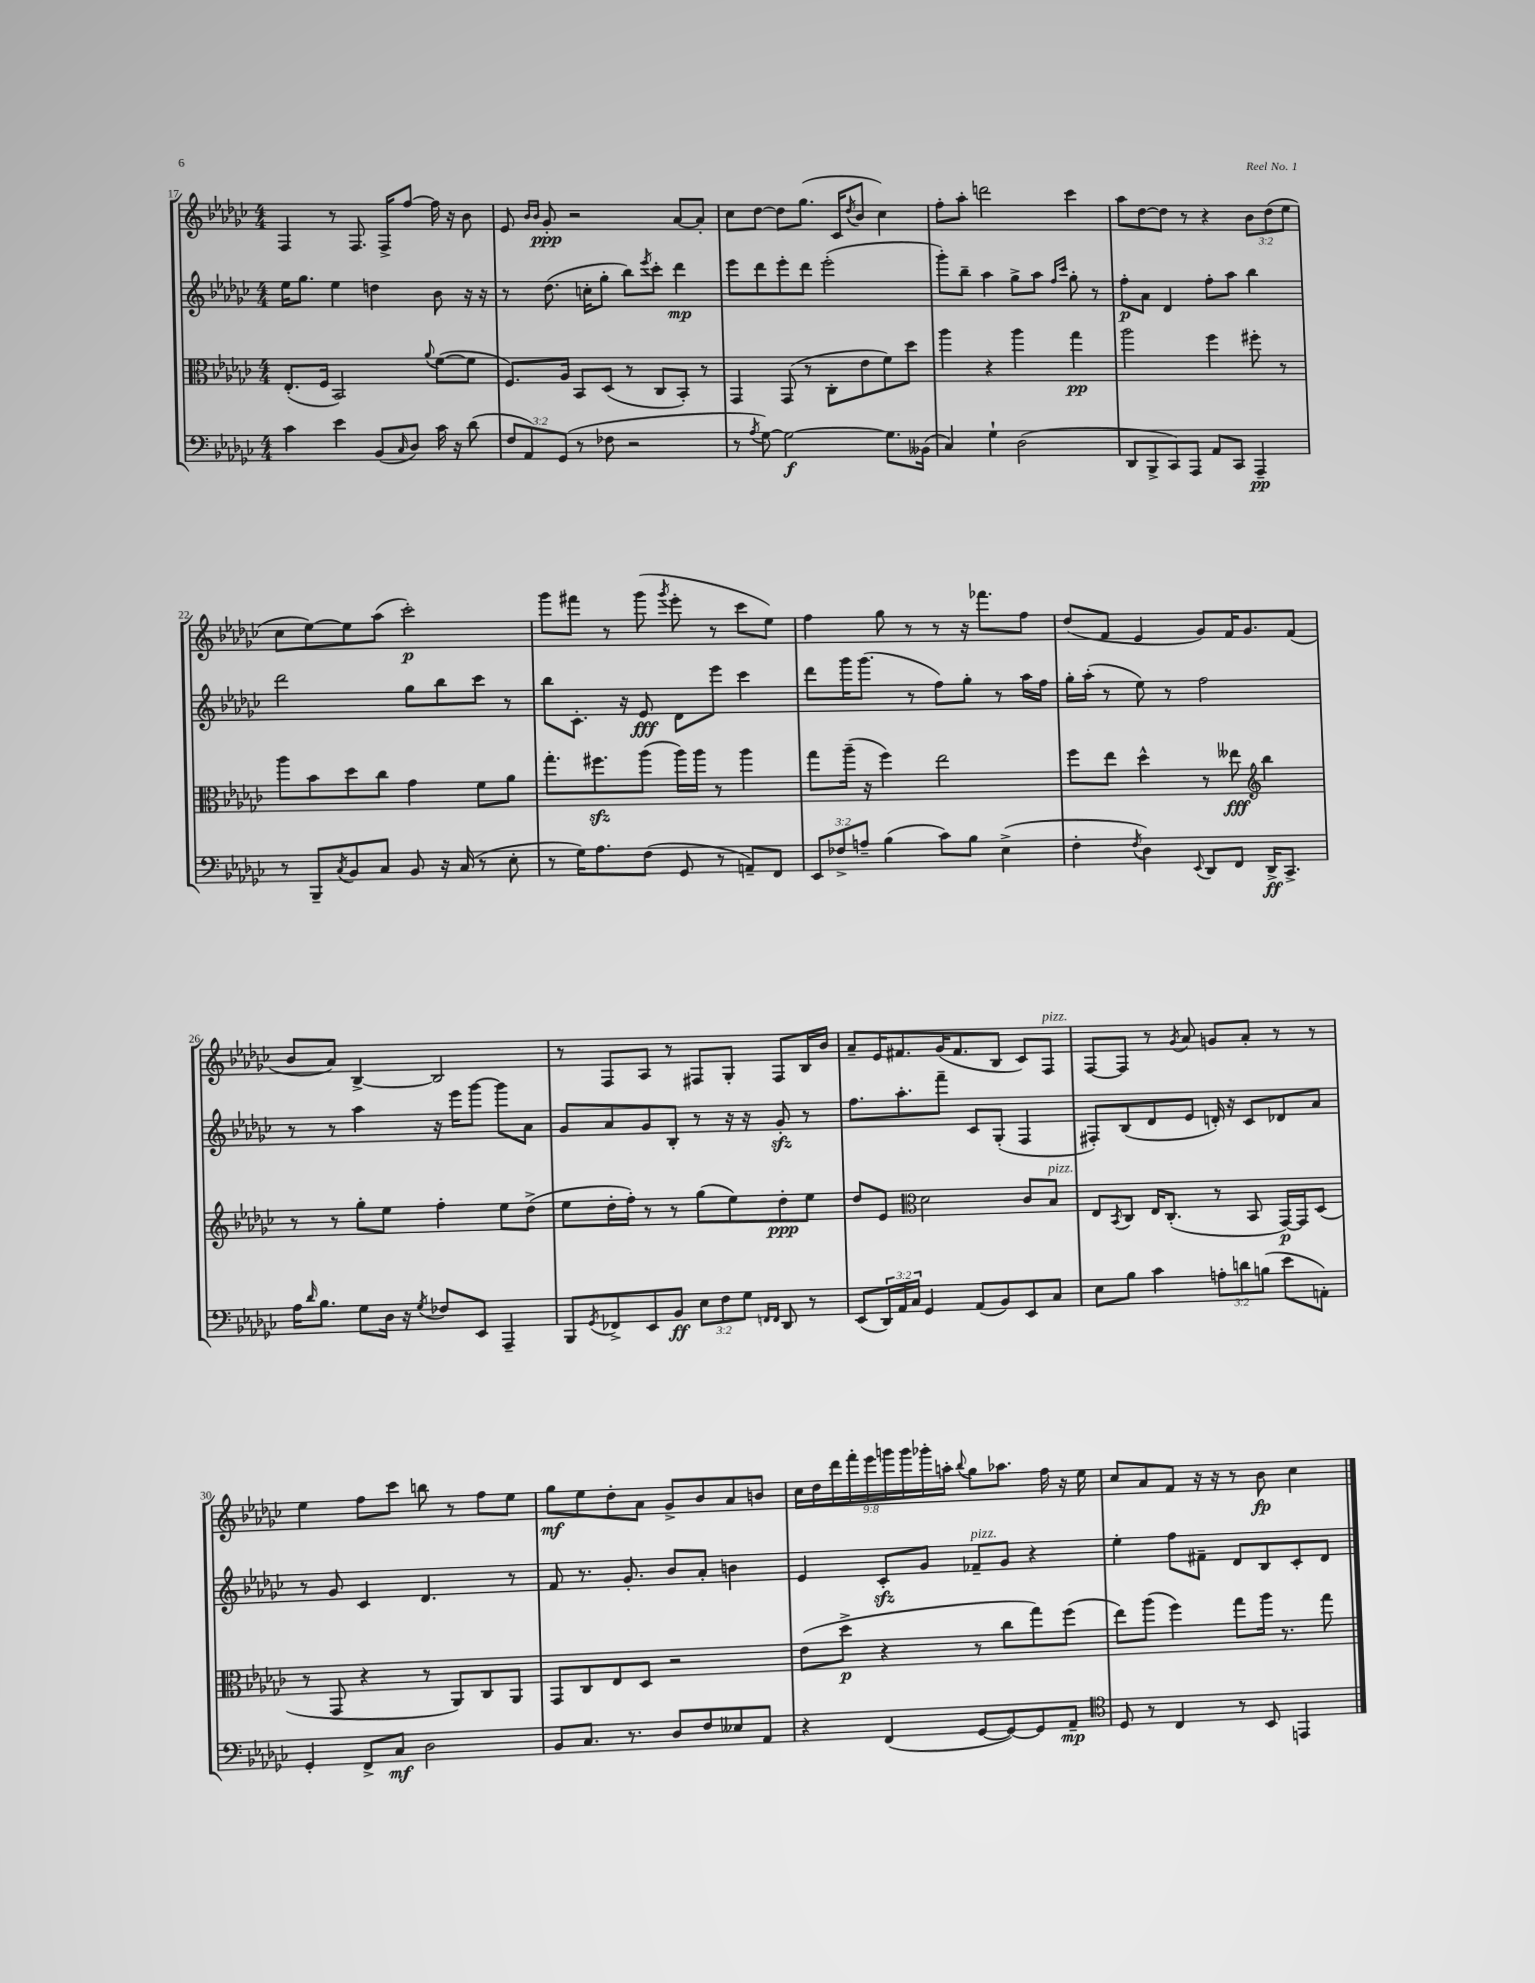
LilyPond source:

<<
\new StaffGroup <<
\new Staff = "s0" {
    \clef treble \key ges \major \numericTimeSignature \time 4/4 \override Staff.TupletNumber.text = #tuplet-number::calc-fraction-text
    f4 r8 f8. f16-> f''8~ f''16 r16 bes'8 |
    ees'8 \grace { bes'16 bes'16 } ges'8-.\ppp r2 aes'8~ aes'8-. |
    ces''8 des''8~ des''8 ges''8.( ces'16 \acciaccatura { des''8 } bes'8 ces''4) |
    f''8-. aes''8-. d'''2 ces'''4 |
    aes''8 des''8~ des''8 r8 r4 \tuplet 3/2 { bes'8 des''8( ees''8 } |
    ces''8 ees''8~) ees''8 aes''8( ces'''2-.\p) |
    ges'''8 fis'''8 r8 ges'''8( \acciaccatura { ges'''8 } ees'''8-. r8 ces'''8 ees''8) |
    f''4 ges''8 r8 r8 r16 fes'''8. f''8 |
    des''8( f'8 ees'4 ges'8) f'16 ges'8. f'8( |
    bes'8 aes'8) bes4~-> bes2 |
    r8 f8 aes8 r8 fis8 ges8-. fis8 bes16 bes'16 |
    aes'8-- ees'16 fis'8. ges'16( fis'8. bes8 ces'8) f8^\markup { \italic "pizz." } |
    f8~ f8 r8 \acciaccatura { ges'8 } aes'8 g'8 aes'8-. r8 r8 |
    ees''4 f''8 ces'''8 b''8 r8 f''8 ees''8 |
    ges''8\mf ees''8 des''8-. aes'8 ges'8-> bes'8 aes'8 b'8 |
    \tuplet 9/8 { ces''16 des''16 des'''16 f'''16-. ees'''16 g'''16 g'''16 ges'''16-. a''16-. } \appoggiatura { bes''8 } ges''8 aes''8. f''16 r16 ees''16 |
    ces''8 aes'8 f'8 r16 r16 r8 bes'8\fp ces''4 \bar "|." |
}
\new Staff = "s1" {
    \clef treble \key ges \major \numericTimeSignature \time 4/4
    ees''16 ges''8. ees''4 d''4 bes'8 r16 r16 |
    r8 des''8.( c''16-. ges''8-. bes''8) \acciaccatura { ees'''8 } ces'''8-. des'''4\mp |
    ees'''8 des'''8 ees'''8-. des'''8 ees'''2-.( |
    ges'''8-.) bes''8-- aes''4 ges''8-> aes''8 \grace { f''16 ces'''16 } ges''8-. r8 |
    f''8-.\p aes'8 des'4 f''8-. aes''8 bes''4 |
    des'''2 ges''8 bes''8 ces'''8 r8 |
    bes''8 ces'8.-. r16 ees'8\fff des'8 ees'''8 ces'''4 |
    des'''8 ges'''16 ges'''8.( r8 f''8) ges''8-. r8 aes''16 f''16 |
    ges''16-. aes''16-.( r8 ees''8) r8 f''2 |
    r8 r8 aes''4 r16 ees'''16 ges'''8~ ges'''8 aes'8 |
    ges'8 aes'8 ges'8 bes8-. r8 r16 r16 ges'8-.\sfz r8 |
    f''8. aes''8.-. f'''8-- ces'8 ges8-.( f4 |
    fis8-.) bes8( des'8 ees'8 d'16-.) r16 ces'8 des'8 aes'8 |
    r8 ges'8 ces'4 des'4. r8 |
    f'8 r8. ges'8.-. bes'8 aes'8-. b'4 |
    ees'4 ces'8-.\sfz ges'8 fes'8--^\markup { \italic "pizz." } ges'8 r4 |
    ees''4-. f''8 fis'8-- des'8 bes8 ces'8-. des'8 \bar "|." |
}
\new Staff = "s2" {
    \clef alto \key ges \major \numericTimeSignature \time 4/4
    ees8.-.( f16 bes,2) \appoggiatura { aes'8 } f'8~( f'8 |
    f8.) aes16 bes,8 des8( r8 ces8 bes,8-.) r8 |
    ges,4 ges,8( r8 ces8-. ees'8 f'8) des''8 |
    aes''4 r4 aes''4 ges''4\pp |
    aes''2 f''4 fis''8-. r8 |
    aes''8 bes'8 des''8 ces''8 ges'4 f'8 aes'8 |
    ges''8.-. fis''8.\sfz aes''8( aes''16) aes''16 r8 aes''4 |
    ges''8 aes''16--( r16 f''4) ees''2 |
    f''8 ees''8 des''4-^ r8 eeses''8\fff \clef treble bes''4 |
    r8 r8 ges''8-. ees''8 f''4-. ees''8 des''8->( |
    ees''8 des''16-. f''16-.) r8 r8 ges''8( ees''8) des''8-.\ppp ees''8 |
    des''8 ees'8 \clef alto des'2 ces'8 bes8^\markup { \italic "pizz." } |
    ees8 \acciaccatura { bes,8 } ces8 ees16 ces8.-.( r8 bes,8 ges,16~\p) ges,16 des8( |
    r8 ges,8 r4 r8 aes,8) ces8 aes,8 |
    ges,8 ces8 ees8 des8 r2 |
    ees'8( des''8->\p r4 r8 ces''8 ges''8) f''8( |
    ees''8) aes''8( f''4) ges''8 aes''16 r8. ges''8 \bar "|." |
}
\new Staff = "s3" {
    \clef bass \key ges \major \numericTimeSignature \time 4/4 \override Staff.TupletNumber.text = #tuplet-number::calc-fraction-text
    ces'4 ees'4 bes,8( \grace { ces16 } des8) ces'16 r16 des'8( |
    \tuplet 3/2 { f8 aes,8) ges,8( } r8 fes8 r2 |
    r8 \acciaccatura { aes8 } ges8~) ges2~\f ges8. beses,16( |
    ces4) ges4-! des2( |
    des,8 bes,,8-> ces,8) aes,,8 aes,8 ces,8 aes,,4--\pp |
    r8 bes,,8-- \acciaccatura { ces8 } bes,8 ces8 bes,8 r16 ces16( r8 ees8-. |
    r8 ges16) aes8. f8( ges,8 r8 a,8--) f,8 |
    \tuplet 3/2 { ees,8 fes8-> a8-- } bes4( ces'8) bes8 ees4->( |
    f4-. \acciaccatura { f8 } des4) \appoggiatura { ees,8 } des,8 f,8 des,16->\ff ces,8.-> |
    aes16 \grace { des'16 } bes8. ges8 des16 r16 \acciaccatura { ges8 } fes8 ees,8 aes,,4-- |
    bes,,8 \acciaccatura { ges,8 } fes,8-> ees,8 bes,8\ff \tuplet 3/2 { ees8 f8 ges8 } \grace { f,16 f,16 } des,8 r8 |
    ees,8( \tuplet 3/2 { des,16) aes,16 ces16 } ges,4 aes,8( bes,8) ees,8 ces8 |
    ees8 bes8 ces'4 \tuplet 3/2 { a8-. d'8 b8( } ees'8 a,8-.) |
    ges,4-. f,8-> ces8\mf des2 |
    bes,8 ces8. r8. des8 f8 eeses8 aes,8 |
    r4 f,4( ges,8~ ges,8~) ges,8 aes,8--\mp |
    \clef tenor des8 r8 ces4 r8 bes,8 e,4 \bar "|." |
}
>>
>>
\layout { \context { \Score currentBarNumber = #17 } }
